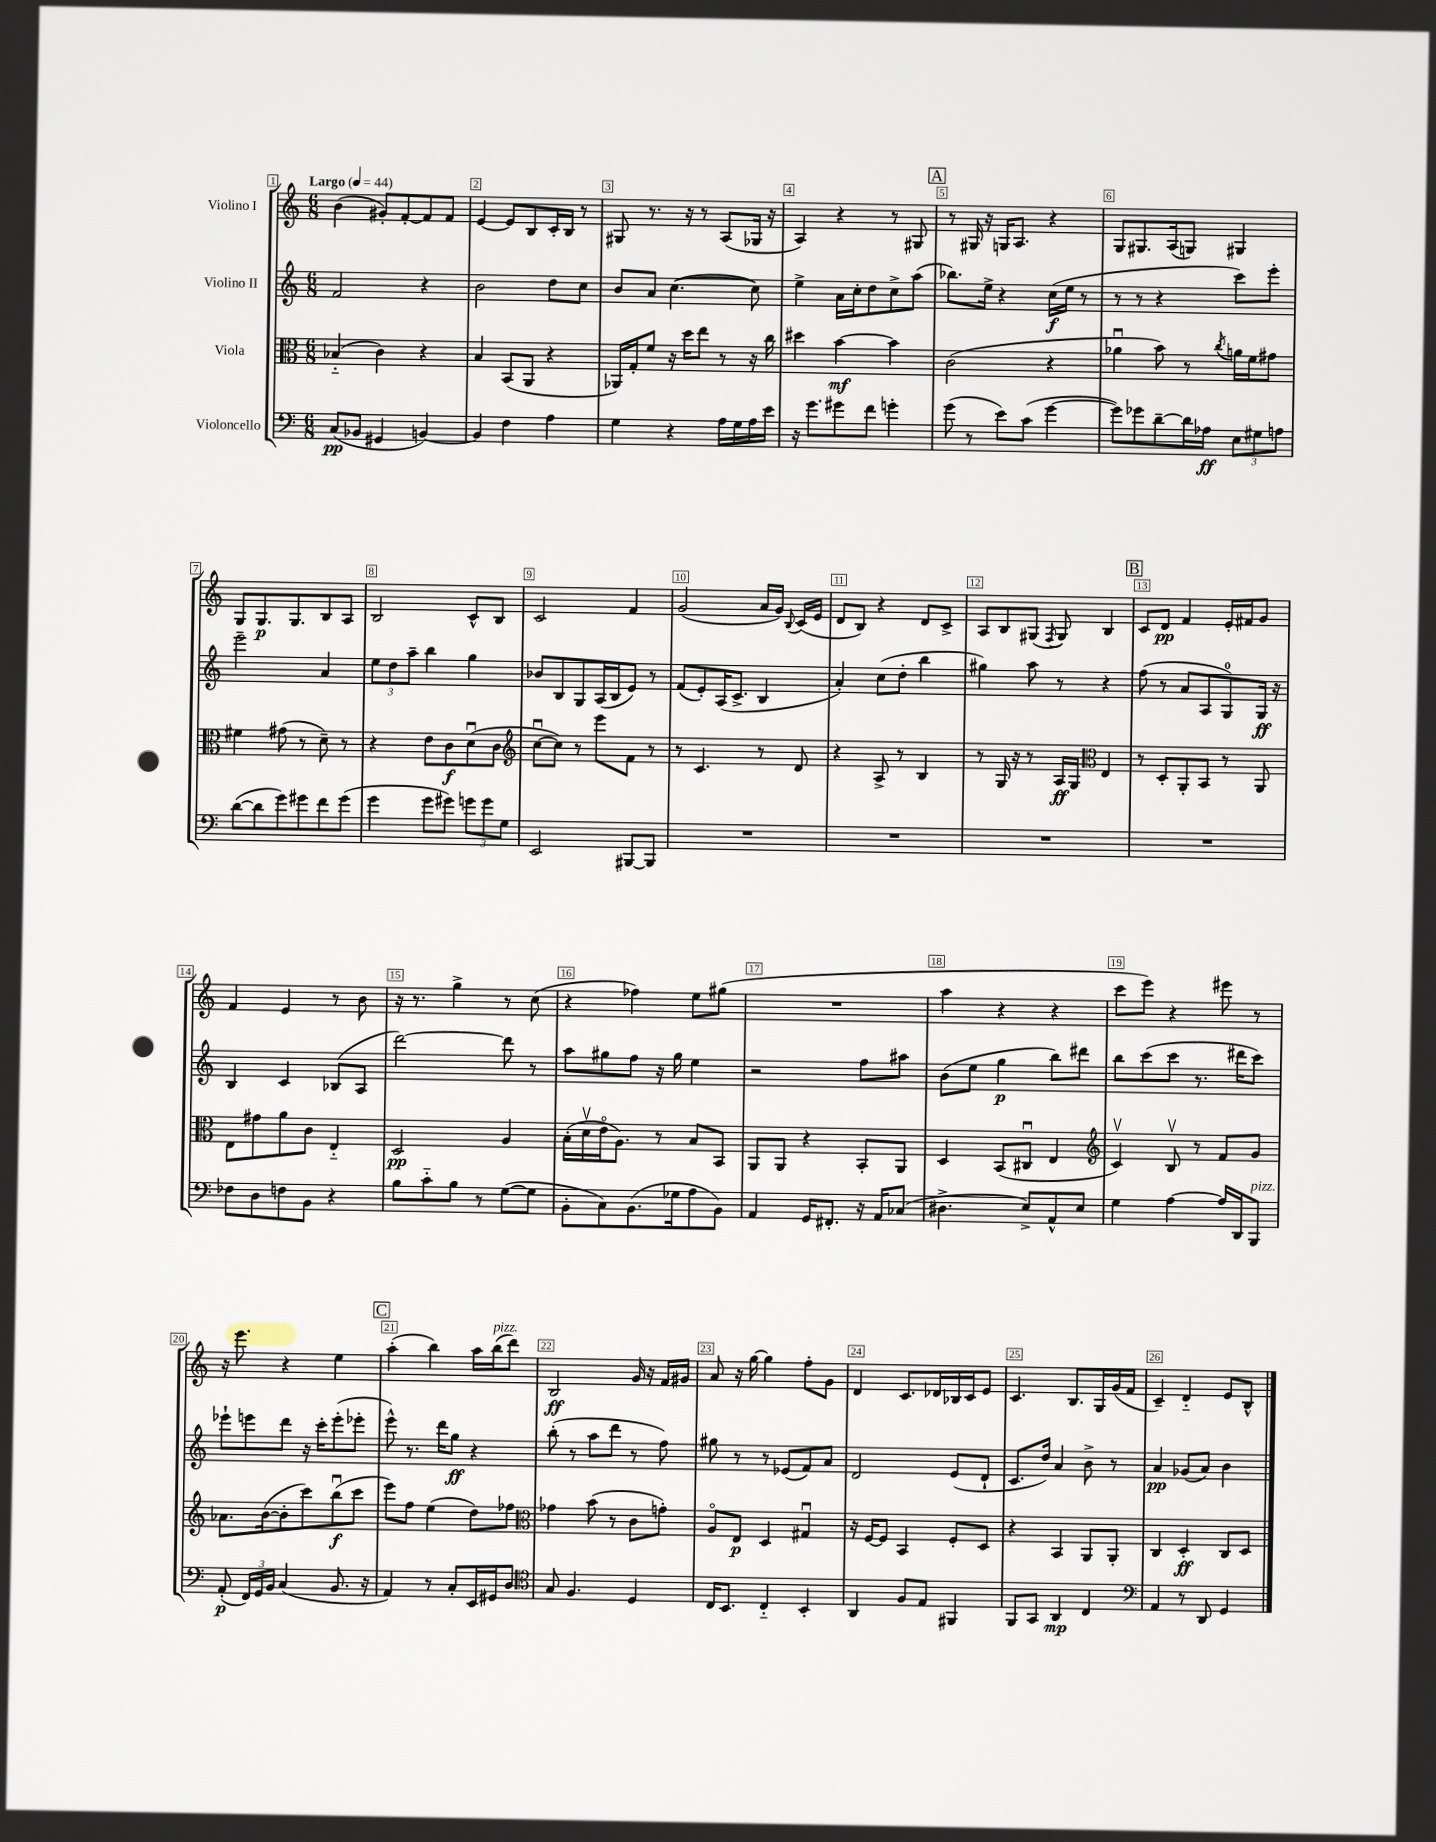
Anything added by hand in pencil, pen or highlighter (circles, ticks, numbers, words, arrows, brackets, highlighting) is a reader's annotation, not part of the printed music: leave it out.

**kern	**kern	**kern	**kern
*staff4	*staff3	*staff2	*staff1
*clefF4	*clefC3	*clefG2	*clefG2
*k[]	*k[]	*k[]	*k[]
*M6/8	*M6/8	*M6/8	*M6/8
*MM44	*MM44	*MM44	*MM44
(8C/L	(4B-'~/	2f/	(4b\
8BB-/J	.	.	.
4GG#/	4c\)	.	8g#'/L)
.	.	.	[8f'/
[4BB/)	4r	4r	8f/]
.	.	.	8f/J
=	=	=	=
4BB/]	4B/	2b\	[4e/
4F\	(8BB/L	.	8e/]L
.	8AA/J	.	8B/
4A\	4r	8dd\L	16c'/L
.	.	.	16B/JJ
.	.	8cc\J	8r
=	=	=	=
4G\	16AA-/LL)	8b/L	8G#/
.	16G'/J	.	.
.	8f/J	8a/J	8.r
4r	16r	([4.cc\	.
.	16dd\LK	.	16r
.	8ee\J	.	8r
16A\LL	8r	.	(8A/L
16G\	.	.	.
16A\	16r	8cc\])	16G-/Jk
16e\JJ	16cc\	.	16r
=	=	=	=
16r	4dd#\	4ee^\	4A/)
8.g\L	.	.	.
8g#\	[4b\	16a\LL	4r
.	.	16cc'\J	.
8f\J	.	8dd\	.
4g'\	4b\]	8cc^\	8r
.	.	(8aa\J	8G#/
=	=	=	=
(8g\	(2c\	8.bb-\L)	8r
8r	.	.	16G#/
.	.	16ee^\Jk	16r
8e\L)	.	4r	16G/LK
.	.	.	8.A/J
(8c\J	.	.	.
[4g\	4r	(16cc\LL	4r
.	.	16ee\JJ	.
.	.	8r	.
=	=	=	=
8g\]L)	4a-u\	8r	8G/L
8g-\	.	8r	8.G#/
[8d~\	8b\)	4r	.
.	.	.	(16A/k
16d\]L	8r	.	8G/J)
16A-\JJ	.	.	.
.	8qcc/	.	.
12E\L	16a\LL	8ccc\L)	4G#/
.	16f\J	.	.
12G#\	.	.	.
.	8g#\J	8eee'\J	.
12A\J	.	.	.
=	=	=	=
([8d\L	4f#\	2eee~\	8G/L
8d\]	.	.	8.G/
8g\)	(8g#\	.	.
.	.	.	8.G/
8g#\	8r	.	.
8f\	8d~\)	4a/	8B/
(8g#\J	8r	.	8A/J
=	=	=	=
4g\	4r	12ee\L	2B/
.	.	12dd\	.
.	.	12aa~\J	.
8g\L	8e\L	4bb\	.
8g#\J)	8c\	.	.
12g\L	(8du\	4gg\	8c^^/L
12g\	.	.	.
.	8c\J	.	8B/J
12G\J	.	.	.
=	=	=	=
*	*clefG2	*	*
2EE/	[8ccu\L	8b-/L	2c/
.	8cc\]J)	8B/	.
.	8r	8G/	.
.	8eee\L	(16A/L	.
.	.	16B/J	.
[8BBB#/L	8f\J	8e/J)	4f/
8BBB#/]J	8r	8r	.
=	=	=	=
2.r	8r	(8f/L	(2g/
.	4.c/	8e'/)	.
.	.	(16A/K	.
.	.	8.c^/J	.
.	8r	4B/	16a/LL
.	.	.	16g/JJ)
.	.	.	8qqB/
.	8d/	.	(16c/LL
.	.	.	16e/JJ
=	=	=	=
2.r	4r	4a'/)	8d/L
.	.	.	8B/J)
.	8A^/	(8cc\L	4r
.	8r	8dd'\J	.
.	4B/	4bb\	8d/L
.	.	.	8c^/J
=	=	=	=
2.r	8r	4gg#\)	8A/L
.	16G/	.	8B/
.	16r	.	.
.	8r	8aa\	(8G#/J
.	.	.	8qF/
.	16A/LL	8r	8G#/)
.	16G/JJ	.	.
*	*clefC3	*	*
.	4E/	4r	4B/
=	=	=	=
2.r	8r	(8ff\	8c/L
.	8D'/L	8r	8d/J
.	8AA'/	8a/L	4f/
.	8BB/J	8A/	.
.	8r	8G/)	16e'/LL
.	.	.	16f#/J
.	8AA/	16G/Jk	8g/J
.	.	16r	.
=	=	=	=
8F-\L	8E\L	4B/	4f/
8D\	8g#\	.	.
8F\	8a\	4c/	4e/
8BB\J	8c\J	.	.
4r	4E'~/	(8B-/L	8r
.	.	8A/J	8b\
=	=	=	=
8B\L	2D/	[2ddd\)	16r
.	.	.	8.r
8c'~\	.	.	.
8B\J	.	.	4gg^\
8r	.	.	.
([8G\L	4A/	8ddd\]	8r
8G\]J	.	8r	(8cc\
=	=	=	=
8BB'\L	(16B'\LL	8aa\L	4r
.	16dv\	.	.
8C\)	16eo\J	8gg#\	.
.	8.A\J)	.	.
(8.BB\	.	8ff\J	4ff-\)
.	8r	16r	.
16G-\k	.	16gg#\	.
8A\	8B/L	4ee\	8ee\L
8BB\J)	8BB/J	.	(8gg#\J
=	=	=	=
4AA/	8AA/L	2r	2.r
.	8AA/J	.	.
16GG/LK	4r	.	.
8.FF#'/J	.	.	.
16r	8BB'/L	8ff\L	.
16AA/LK	.	.	.
(8C-/J	8AA/J	8aa#\J	.
=	=	=	=
4.D#^\	4D/	(8b\L	4aa\
.	.	8ee\J	.
.	(8BB/L	4gg\	4r
8E^/L)	8C#u/J	.	.
8AA^^/	4E/	8bb\L)	4r
8E/J	.	8ddd#\J	.
=	=	=	=
*	*clefG2	*	*
4G\	4cv/)	8bb\L	8ccc\L
.	.	(8ccc\	8eee\J)
[4A\	8Bv/	8ccc\J	4r
.	8r	8.r	.
16A/]LL	8f/L	.	8eee#\
16DD/J	.	16ddd#\LK	.
8BBB/J	8g/J	8ccc\J)	8r
=	=	=	=
(8AA'/	8.a-\L	8eee-`\L	16r
.	.	.	8.eee\
24FF/LL)	.	8eee\	.
24GG/	.	.	.
.	([16b\k	.	.
24BB/JJ	.	.	.
(4C/	8b'\]	8ddd\J	4r
.	8ccc\)	16r	.
.	.	16ccc'\LK	.
8.BB/	(8bbu\	(8eee'\	4ee\
.	8ccc\J	8eee-'\J	.
16r	.	.	.
=	=	=	=
4AA/)	8eee\L)	8eee^^\)	(4aa'\
.	8ff\J	8.r	.
8r	(4ee\	.	4bb\)
.	.	16ddd\LK	.
8C'/L	.	8gg\J	.
16EE/L	8dd\L)	4r	16aa\LL
16GG#/J	.	.	(16bb\J
8D/J	8ff-\J	.	8ddd\J)
=	=	=	=
*clefC4	*clefC3	*	*
8G/	4g-\	(8bb'\	2B/
4.F/	.	8r	.
.	(8b\	8aa\L	.
.	8r	8ddd\J	.
4D/	8c\L	8r	16g/
.	.	.	16r
.	8g'\J)	8ff\)	16f/LL
.	.	.	16g#/JJ
=	=	=	=
16C/LK	8Ao/L	8gg#\	8a/
8.BB/J	.	.	.
.	8E/J	8r	16r
.	.	.	[16gg\
4C'~/	4D/	8r	4gg\]
.	.	(8e-/L	.
4BB'/	4G#u/	8f/)	8ff'\L
.	.	8a/J	8g\J
=	=	=	=
4AA/	16r	2d/	4d/
.	[16F/LK	.	.
.	8F/]J	.	.
8F/L	4BB/	.	8.c/L
8E/J	.	.	.
.	.	.	16d-/L
4FF#/	8F'/L	(8e/L	16B-/
.	.	.	16c/J
.	8D/J	8d`/J	8e/J
=	=	=	=
8FF/L	4r	8.c/L	4.c/
8GG/J	.	.	.
.	.	16dd/Jk)	.
4AA/	4BB/	4a/	.
.	.	.	8.B/L
4C/	8AA/L	8b^\	.
.	.	.	16G/L
.	8AA'/J	8r	(16g/
.	.	.	16f/JJ
=	=	=	=
*clefF4	*	*	*
4AA/	4C/	4a/	4c~/)
8r	4D'/	(8g-/L	4d'~/
8DD/	.	8a/J)	.
4GG/	8C/L	4b\	8e/L
.	8D/J	.	8B^^/J
==	==	==	==
*-	*-	*-	*-
